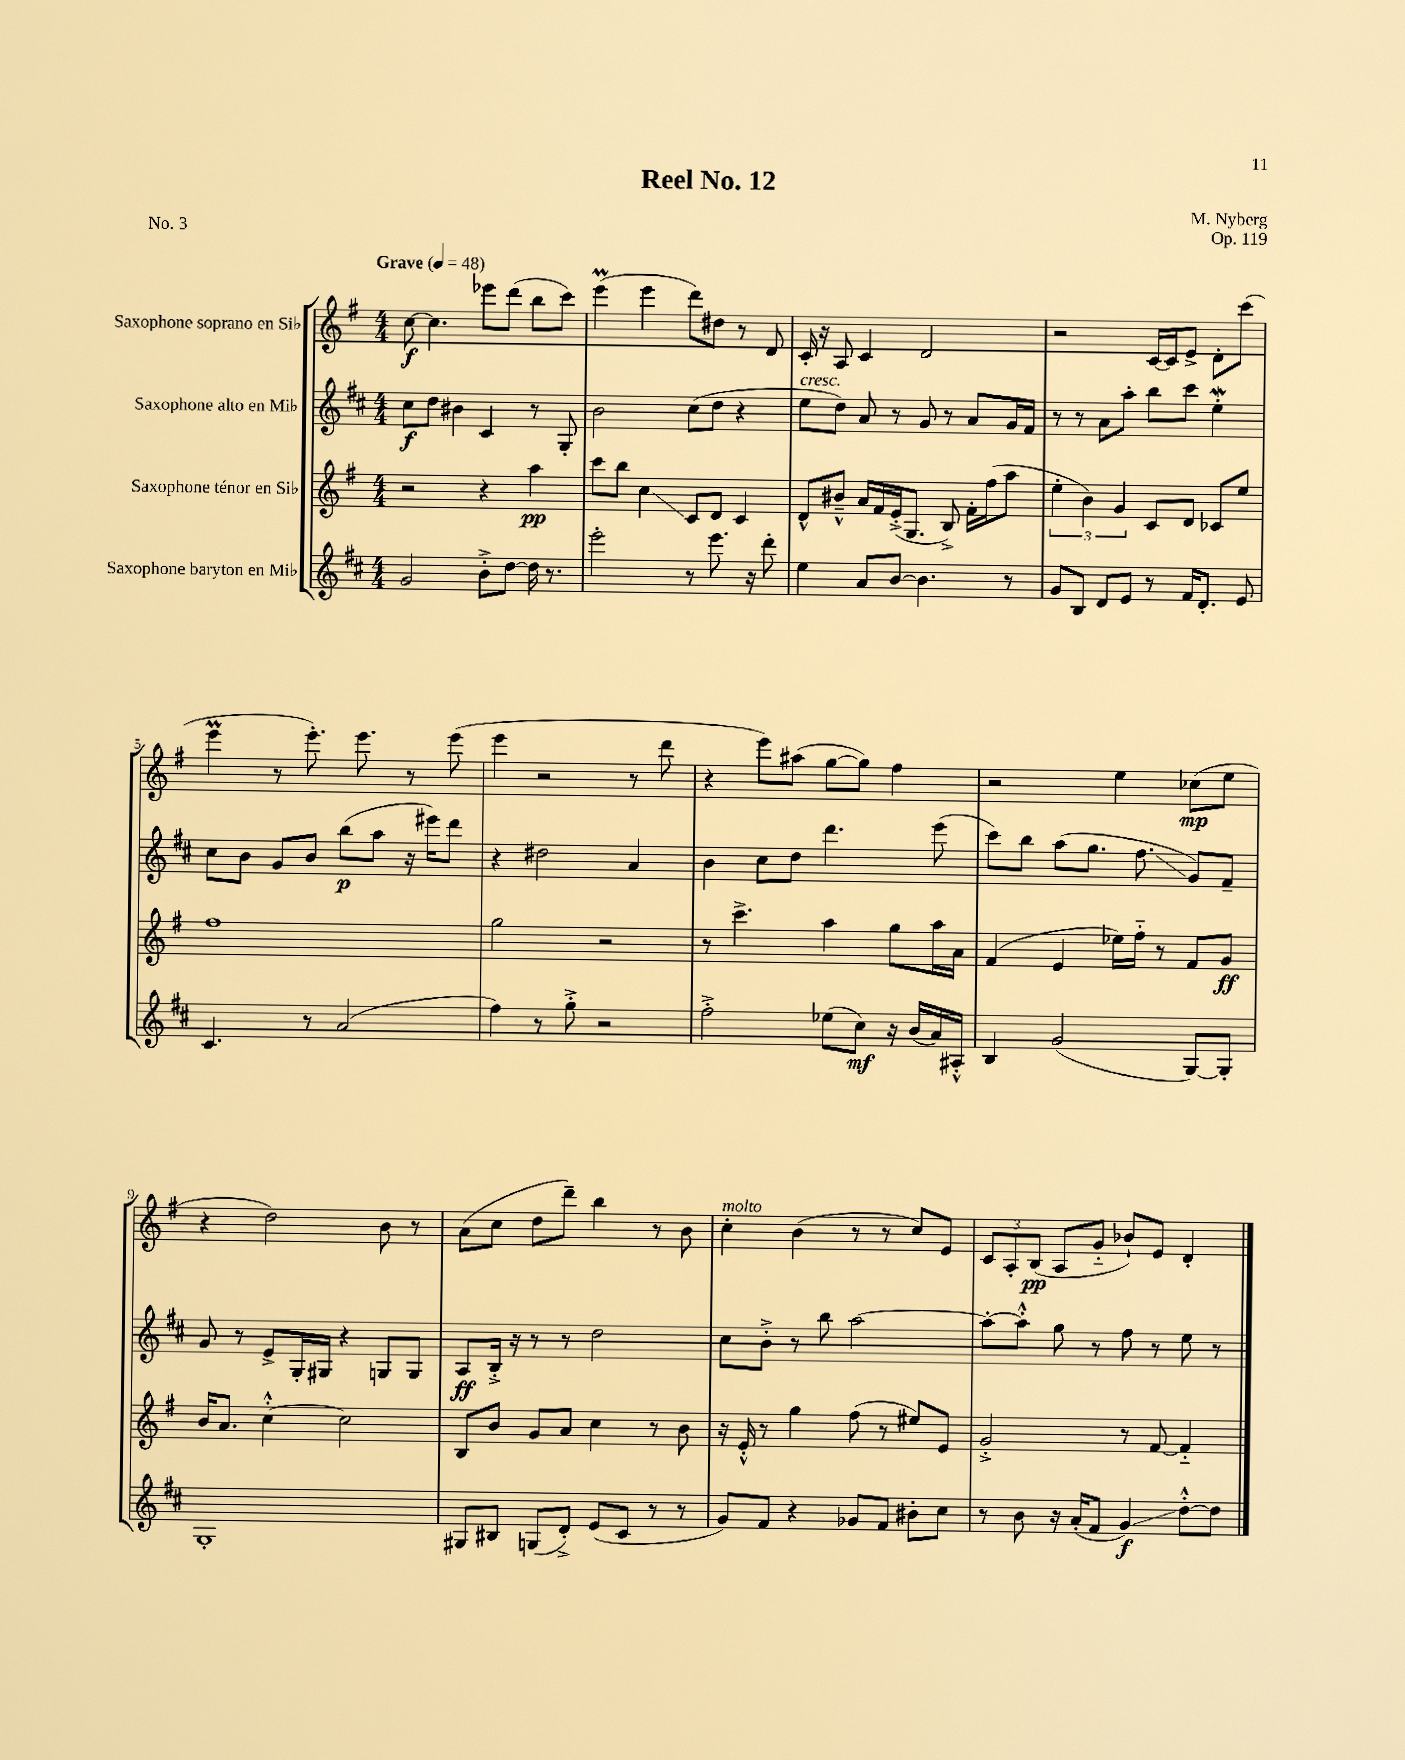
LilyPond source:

\header { title = "Reel No. 12" composer = "M. Nyberg" opus = "Op. 119" piece = "No. 3" }
<<
\new StaffGroup <<
\new Staff = "s0" \with { instrumentName = "Saxophone soprano en Sib" } {
    \clef treble \key g \major \numericTimeSignature \time 4/4 \tempo "Grave" 4 = 48
    \autoBeamOff c''8~\f c''4. ees'''8[ d'''8]( b''8[ c'''8]) |
    e'''4\prall( e'''4 d'''8[) dis''8] r8 d'8 |
    c'16-. r16 a8 c'4 d'2 |
    r2 c'16[~ c'16 e'8]-> d'8[-. c'''8]( |
    e'''4\prall r8 e'''8.-.) e'''8. r8 e'''8( |
    e'''4 r2 r8 d'''8 |
    r4 e'''8[) ais''8]( g''8[~ g''8]) fis''4 |
    r2 e''4 ces''8[\mp( e''8] |
    r4 d''2) b'8 r8 |
    a'8[( c''8] d''8[ d'''8]--) b''4 r8 b'8 |
    c''4-.^\markup { \italic "molto" } b'4( r8 r8 c''8[) e'8] |
    \tuplet 3/2 { c'8[ a8-. b8]\pp( } a8[ g'8]-_ bes'8[-!) e'8] d'4-. \bar "|." |
}
\new Staff = "s1" \with { instrumentName = "Saxophone alto en Mib" } {
    \clef treble \key d \major \numericTimeSignature \time 4/4
    \autoBeamOff cis''8[\f d''8] bis'4 cis'4 r8 g8-. |
    b'2 cis''8[( d''8] r4 |
    e''8[^\markup { \italic "cresc." } d''8]) a'8 r8 g'8 r8 a'8[ g'16 fis'16] |
    r8 r8 a'8[ a''8]-. b''8[ cis'''8] e''4-.\mordent |
    cis''8[ b'8] g'8[ b'8] b''8[\p( a''8] r16 eis'''16[) d'''8] |
    r4 dis''2 a'4 |
    b'4 cis''8[ d''8] d'''4. e'''8( |
    cis'''8[) b''8] a''8[( g''8.] fis''8.\glissando g'8[) fis'8]-- |
    g'8 r8 e'8[-> g16-. gis16] r4 g8[ g8] |
    a8[\ff b16]-.-> r16 r8 r8 d''2 |
    cis''8[ b'8]-.-> r8 b''8 a''2~ |
    a''8[~-. a''8]-.-^ g''8 r8 fis''8 r8 e''8 r8 \bar "|." |
}
\new Staff = "s2" \with { instrumentName = "Saxophone ténor en Sib" } {
    \clef treble \key g \major \numericTimeSignature \time 4/4
    \autoBeamOff r2 r4 a''4\pp |
    c'''8[ b''8] c''4\glissando c'8[ d'8] c'4 |
    d'8[-^ bis'8]---^ a'16[ fis'16 e'16-.->( g8.] b8->) fis'16[-. fis''16( a''8] |
    \tuplet 3/2 { e''4-. b'4) g'4 } c'8[ d'8] ces'8[ e''8] |
    fis''1 |
    g''2 r2 |
    r8 c'''4.-> a''4 g''8[ a''16 a'16] |
    fis'4( e'4 ees''16[) fis''16]-_ r8 fis'8[ g'8]\ff |
    b'16[ a'8.] c''4~-.-^ c''2 |
    b8[ b'8] g'8[ a'8] c''4 r8 b'8 |
    r16 e'16-.-^ r8 g''4 fis''8( r8 eis''8[) e'8] |
    g'2-.-> r8 fis'8~ fis'4-_ \bar "|." |
}
\new Staff = "s3" \with { instrumentName = "Saxophone baryton en Mib" } {
    \clef treble \key d \major \numericTimeSignature \time 4/4
    \autoBeamOff g'2 b'8[-.-> d''8]~ d''16 r8. |
    e'''2-. r8 e'''8. r16 d'''8-. |
    e''4 a'8[ b'8]~ b'4. r8 |
    g'8[ b8] d'8[ e'8] r8 fis'16[ d'8.]-. e'8 |
    cis'4. r8 a'2( |
    fis''4) r8 g''8-.-> r2 |
    fis''2-.-> ees''8[( cis''8]\mf) r16 b'16[( a'16) ais16]-.-^ |
    b4 g'2( g8[~) g8]-. |
    g1-. |
    gis8[ bis8] g8[( d'8]-.->) e'8[( cis'8] r8 r8 |
    g'8[) fis'8] r4 ges'8[ fis'8] bis'8[-. cis''8] |
    r8 b'8 r16 a'16[-.( fis'8] g'4\glissando\f) d''8[~-.-^ d''8] \bar "|." |
}
>>
>>
